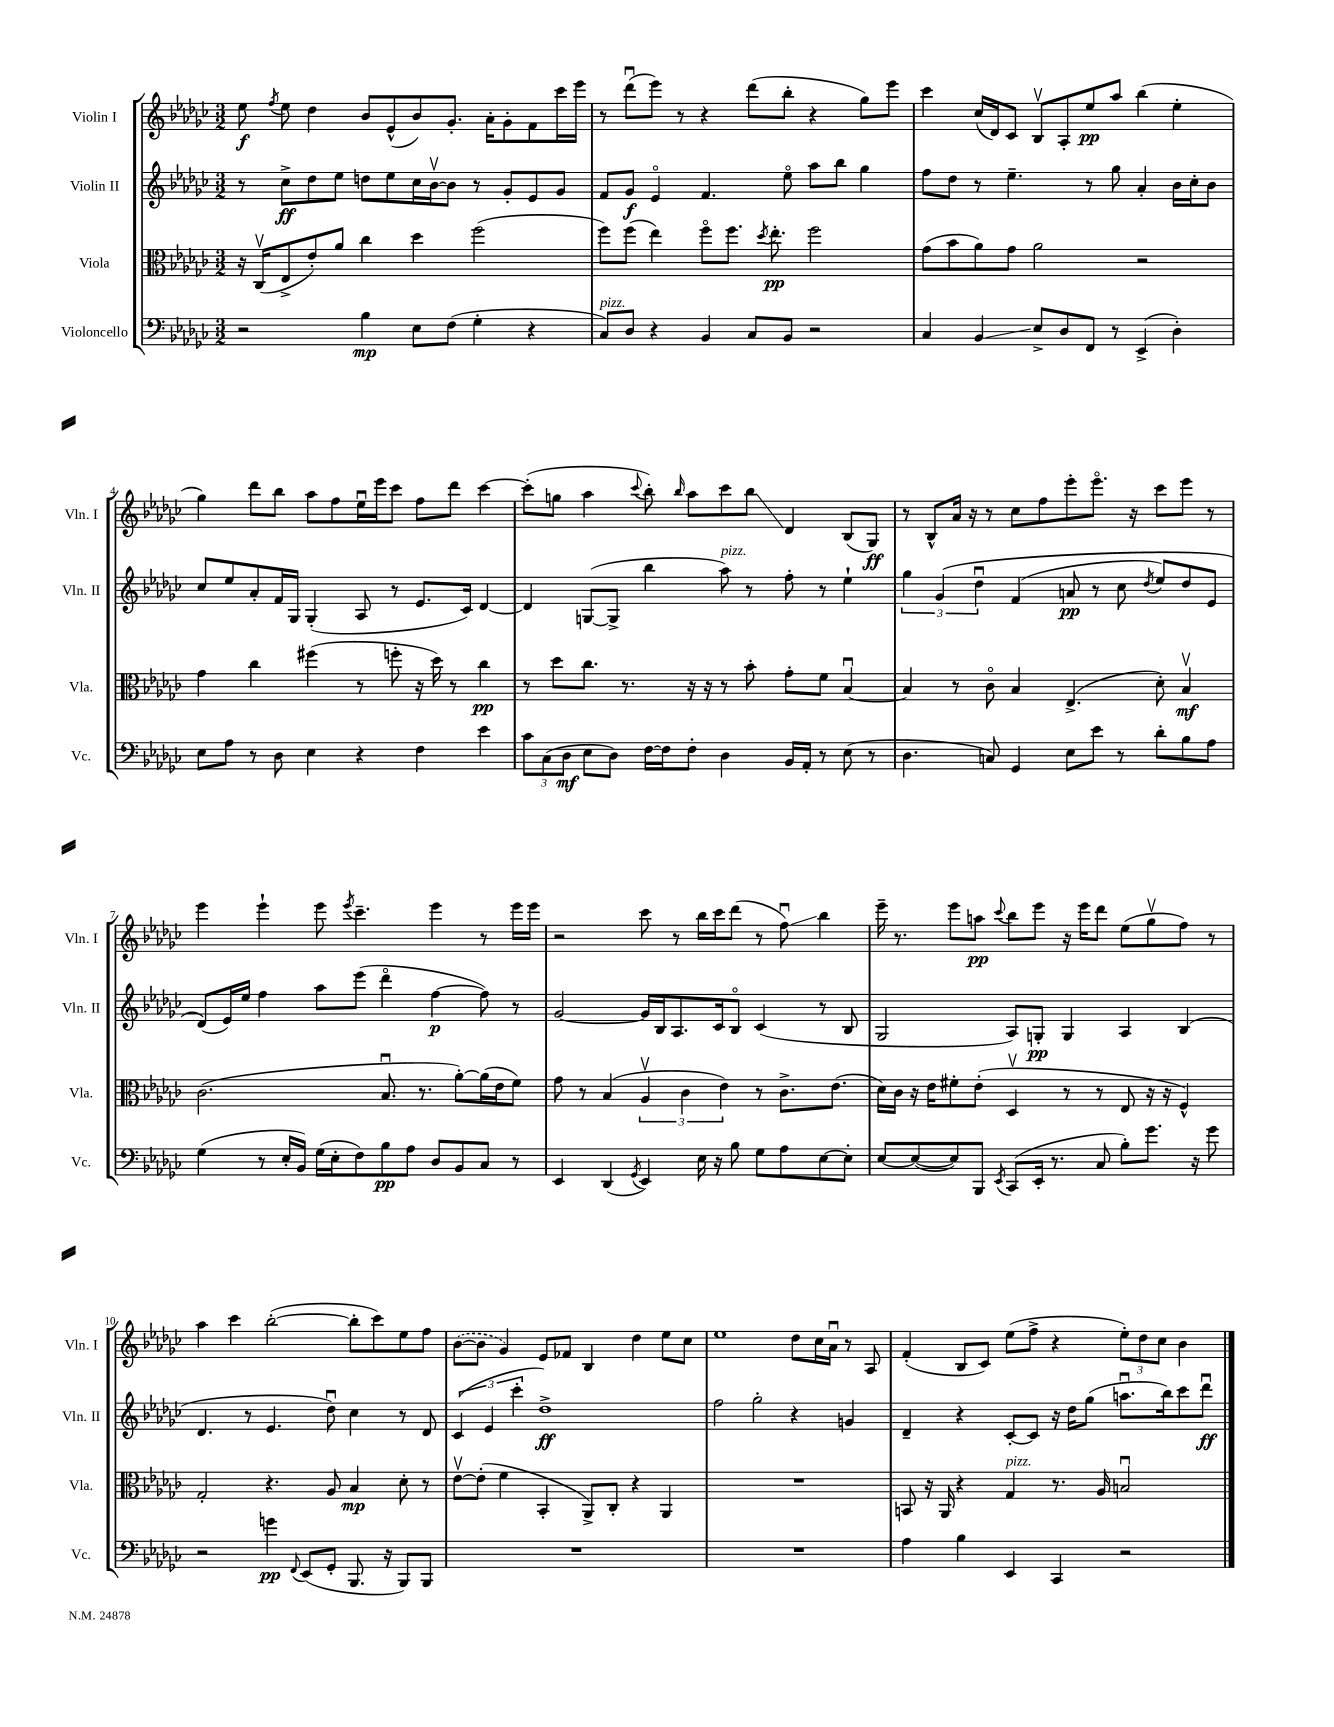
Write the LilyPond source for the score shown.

<<
\new StaffGroup <<
\new Staff = "s0" \with { instrumentName = "Violin I" shortInstrumentName = "Vln. I" } {
    \clef treble \key ges \major \numericTimeSignature \time 3/2
    \autoBeamOff ees''8\f \acciaccatura { f''8 } ees''8 des''4 bes'8[ ees'8-^( bes'8) ges'8.]-. aes'16[-. ges'8-. f'8 ces'''16 ees'''16] |
    r8 des'''8[\downbow( ees'''8]) r8 r4 des'''8[( bes''8]-. r4 ges''8[) ees'''8] |
    ces'''4 ces''16[( des'16) ces'8] bes8[\upbow aes8-. ees''8\pp aes''8] bes''4( ees''4-. |
    ges''4) des'''8[ bes''8] aes''8[ f''8 ees''16\downbow ees'''16 ces'''8] f''8[ des'''8] ces'''4~ |
    ces'''8[-.( g''8] aes''4 \appoggiatura { ces'''8 } bes''8-.) \grace { bes''16 } aes''8[ ces'''8 bes''8]\glissando des'4 bes8[( ges8]\ff) |
    r8 bes8[-^ aes'16] r16 r8 ces''8[ f''8 ees'''8-. ees'''8.]\flageolet r16 ces'''8[ ees'''8] r8 |
    ees'''4 ees'''4-! ees'''8 \acciaccatura { ees'''8 } ces'''4.-- ees'''4 r8 ees'''16[ ees'''16] |
    r2 ces'''8 r8 bes''16[ ces'''16 des'''8]( r8 f''8\downbow\glissando) bes''4 |
    ees'''16-- r8. ees'''8[ a''8]\pp \appoggiatura { ces'''8 } bes''8[ ees'''8] r16 ees'''16[ des'''8] ees''8[( ges''8\upbow f''8]) r8 |
    aes''4 ces'''4 bes''2~-.( bes''8[-. ces'''8) ees''8 f''8] |
    \once \slurDashed bes'8[~( bes'8] ges'4) ees'8[ fes'8] bes4 des''4 ees''8[ ces''8] |
    ees''1 des''8[ ces''16 aes'16]\downbow r8 aes8 |
    f'4-.( bes8[ ces'8]) ees''8[( f''8]-> r4 \tuplet 3/2 { ees''8[-.) des''8 ces''8] } bes'4 \bar "|." |
}
\new Staff = "s1" \with { instrumentName = "Violin II" shortInstrumentName = "Vln. II" } {
    \clef treble \key ges \major \numericTimeSignature \time 3/2
    \autoBeamOff r8 ces''8[->\ff des''8 ees''8] d''8[ ees''8 ces''16 bes'16~\upbow bes'8] r8 ges'8[-. ees'8 ges'8] |
    f'8[ ges'8]\f ees'4\flageolet f'4. ees''8\flageolet aes''8[ bes''8] ges''4 |
    f''8[ des''8] r8 ees''4.-- r8 ges''8 aes'4-. bes'16[ ces''16-. bes'8] |
    ces''8[ ees''8 aes'8-. f'16 ges16] ges4-.( aes8 r8 ees'8.[ ces'16]) des'4~ |
    des'4 g8[~( g8]-> bes''4 aes''8^\markup { \italic "pizz." }) r8 f''8-. r8 ees''4-! |
    \tuplet 3/2 { ges''4 ges'4\( des''4\downbow } f'4( a'8\pp r8 ces''8 \acciaccatura { des''8 } ees''8[) des''8 ees'8] |
    des'8[(\) ees'16) ees''16] f''4 aes''8[ ees'''8]( des'''4\flageolet f''4~\p f''8) r8 |
    ges'2~ ges'16[ bes16 aes8. ces'16 bes8]\flageolet ces'4( r8 bes8 |
    ges2 aes8[) g8]-.\pp g4 aes4 bes4( |
    des'4. r8 ees'4. des''8\downbow) ces''4 r8 des'8 |
    \tuplet 3/2 { ces'4( ees'4 ces'''4-. } des''1->\ff) |
    f''2 ges''2-. r4 g'4 |
    des'4-- r4 ces'8[~-. ces'8] r16 des''16[ ges''8]( a''8.[\downbow bes''16) ces'''8 des'''8]\downbow\ff \bar "|." |
}
\new Staff = "s2" \with { instrumentName = "Viola" shortInstrumentName = "Vla." } {
    \clef alto \key ges \major \numericTimeSignature \time 3/2
    \autoBeamOff r16 ces16[\upbow( ees8-> ees'8-.) aes'8] ces''4 des''4 f''2( |
    f''8[) f''8]( ees''4) f''8[\flageolet f''8.] \acciaccatura { des''8 } ees''8.-.\pp f''2 |
    ges'8[( bes'8 aes'8) ges'8] aes'2 r2 |
    ges'4 ces''4 fis''4( r8 f''8-. r16 des''16) r8 ces''4\pp |
    r8 des''8[ ces''8.] r8. r16 r16 r8 bes'8-. ges'8[-. f'8] bes4~\downbow |
    bes4 r8 ces'8\flageolet bes4 ees4.->( des'8-.) bes4\upbow\mf |
    ces'2.( bes8.\downbow r8. aes'8[~-.) aes'16( ees'16 f'8]) |
    ges'8 r8 bes4( \tuplet 3/2 { aes4\upbow ces'4 ees'4) } r8 ces'8.[-> ees'8.]( |
    des'16[) ces'16] r16 ees'16[ fis'8-. ees'8]-.( des4\upbow r8 r8 ees8 r16 r16 f4-^) |
    ges2-. r4. aes8 bes4\mp des'8-. r8 |
    ees'8[~\upbow ees'8]-.( f'4 bes,4-. aes,8[->) ces8]-. r4 aes,4 |
    R1. |
    b,8 r16 aes,16 r4 ges4^\markup { \italic "pizz." } r8. aes16 b2\downbow \bar "|." |
}
\new Staff = "s3" \with { instrumentName = "Violoncello" shortInstrumentName = "Vc." } {
    \clef bass \key ges \major \numericTimeSignature \time 3/2
    \autoBeamOff r2 bes4\mp ees8[ f8]( ges4-. r4 |
    ces8[^\markup { \italic "pizz." }) des8] r4 bes,4 ces8[ bes,8] r2 |
    ces4 bes,4\glissando ees8[-> des8 f,8] r8 ees,4->( des4-.) |
    ees8[ aes8] r8 des8 ees4 r4 f4 ees'4 |
    \tuplet 3/2 { ces'8[ ces8( des8]\mf } ees8[ des8]) f16[~ f16 f8]-. des4 bes,16[ aes,16]-. r8 ees8( r8 |
    des4. c8) ges,4 ees8[ ees'8] r8 des'8[-. bes8 aes8] |
    ges4( r8 ees16[-. bes,16]) ges16[( ees16-. f8) bes8\pp aes8] des8[ bes,8 ces8] r8 |
    ees,4 des,4( \acciaccatura { ges,8 } ees,4) ees16 r16 bes8 ges8[ aes8 ees8~ ees8]-. |
    ees8[~ ees8~( ees8) bes,,8] \acciaccatura { ees,8 } ces,8[( ees,16]-. r8. ces8 bes8[-.) ges'8.] r16 ges'8 |
    r2 g'4\pp \appoggiatura { f,8 } ees,8[( ges,8]-. bes,,8. r16 bes,,8[) bes,,8] |
    R1. |
    R1. |
    aes4 bes4 ees,4 ces,4 r2 \bar "|." |
}
>>
>>
